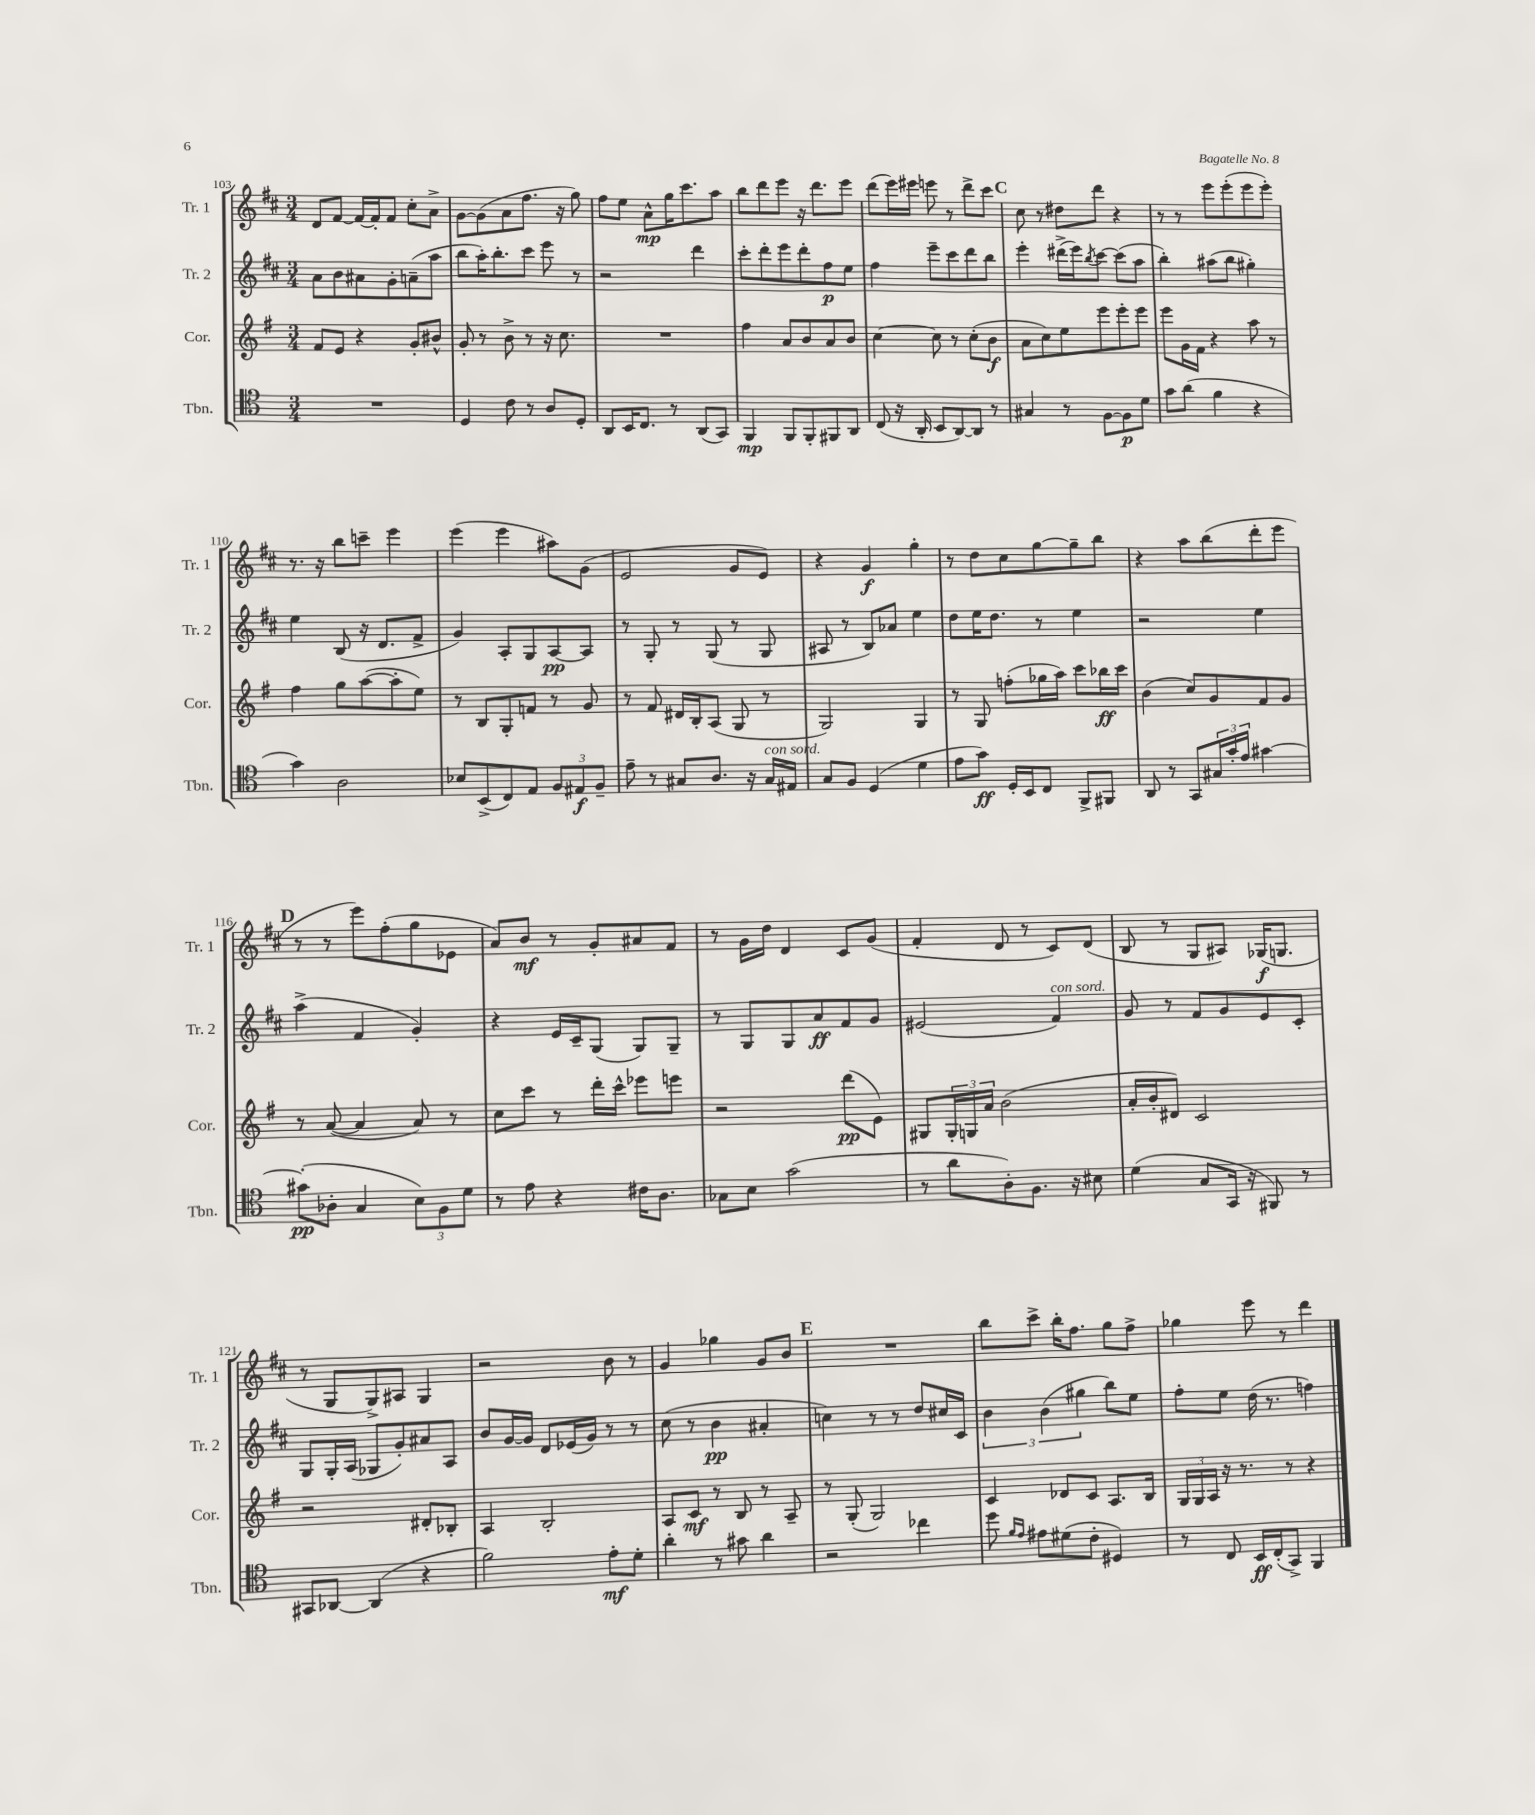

**kern	**kern	**kern	**kern
*staff4	*staff3	*staff2	*staff1
*clefC4	*clefG2	*clefG2	*clefG2
*k[]	*k[f#]	*k[f#c#]	*k[f#c#]
*M3/4	*M3/4	*M3/4	*M3/4
2.r	8f#	8a	8d
.	8e	8b	[8f#
.	4r	8a#	16f#_
.	.	.	16f#']
.	.	8g'	8f#
.	8g'	(8a~	8cc#'
.	8b#^^	8aa	8a^
=	=	=	=
4D	8g'	8bb	[8g
.	8r	16aa')	(8g]
.	.	8.bb'	.
8c	8b^	.	8a
8r	8r	8ccc#	8.ff#
8A	16r	8eee	.
.	8.cc	.	16r
8D'	.	8r	8gg)
=	=	=	=
8AA	2.r	2r	8ff#
16BB	.	.	8ee
8.C	.	.	.
.	.	.	8a^^
8r	.	.	16gg
.	.	.	8.ccc#
(8AA	.	4ddd	.
8GG)	.	.	8aa
=	=	=	=
4FF	4ff#	8ccc#'	8bb
.	.	8ddd'	8ddd
8FF	8a	8eee	8eee
8FF'	8b	8ddd'	16r
.	.	.	8.ddd
8FF#	8a	8ff#	.
8AA	8b	8ee	8eee
=	=	=	=
(8C	[4cc	4ff#	(8ddd
16r	.	.	16eee)
16AA'	.	.	16eee#
8BB	8cc]	8eee~	8eee
[8AA)	8r	8ccc#	8r
8AA]	(8cc'	8ddd	8ddd^
8r	8b	8bb	8ccc#
=	=	=	=
4G#	8a	4eee'	8cc#
.	8cc)	.	8r
8r	8ee	(16ddd#^	8dd#
.	.	16eee)	.
.	.	8qbb	.
[8F	8eee	[8ccc#	8ddd
8F]	8eee'	(8ccc#]	4r
8d	8eee	8aa	.
=	=	=	=
8g	8eee	4bb')	8r
(8a	16g	.	8r
.	16f#	.	.
4f	4r	(8aa#	8eee
.	.	8bb	(8eee'
4r	8aa	4gg#')	8eee
.	8r	.	8eee')
=	=	=	=
4g)	4ff#	4ee	8.r
.	.	.	16r
2A	8gg	(8B	8bb
.	([8aa	16r	8ccc~
.	.	8.d	.
.	8aa']	.	4eee
.	8ee)	8f#^	.
=	=	=	=
8B-	8r	4g)	(4eee
(8BB^	8B	.	.
8C)	8G'	8A'	4eee
8E	8f	8G	.
12F	8r	[8A	8aa#)
12E#	.	.	.
.	8g	8A]	(8g
12F~	.	.	.
=	=	=	=
8e~	8r	8r	2e
8r	8f#	8G'	.
8G#	16d#	8r	.
.	16B'	.	.
8.A	(8A	(8G	.
.	8G	8r	8g
16r	.	.	.
16G#	8r	8G	8e)
16E#	.	.	.
=	=	=	=
8G	2G)	8A#	4r
8F	.	8r	.
(4D	.	8B)	4g
.	.	8a-	.
4d	4G	4ee	4gg'
=	=	=	=
8e	8r	8dd	8r
8g)	8G	16ee	8dd
.	.	8.dd	.
16D'	(8ff'	.	8cc#
16BB	.	.	.
8C	16gg-	8r	[8gg
.	16aa)	.	.
8FF^	8ccc	4ee	8gg~]
8FF#	16bb-	.	8bb
.	16ccc	.	.
=	=	=	=
8AA	(4b	2r	4r
8r	.	.	.
8GG	8cc)	.	8aa
24G#	8g	.	(8bb
24g'	.	.	.
24e	.	.	.
[4g#	8f#	4ee	8ddd'
.	8g	.	8eee
=	=	=	=
(8g#']	8r	(4aa^	8r
8A-'	([8a	.	8r
4G	4a]	4f#	8eee)
.	.	.	(8ff#'
12B)	8a)	4g')	8gg
12F	.	.	.
.	8r	.	8e-
12d	.	.	.
=	=	=	=
8r	8cc	4r	8a)
8e	8ccc	.	8b
4r	8r	16e	8r
.	.	16c#~	.
.	16ddd'	(8G	8g'
.	16ccc^^	.	.
16c#	8eee-	8G)	8a#
8.A	.	.	.
.	8eee	8G~	8f#
=	=	=	=
8G-	2r	8r	8r
8B	.	8G	16g
.	.	.	16dd
(2g	.	8G	4d
.	.	8a	.
.	(8ddd	8f#	8c#
.	8e)	8g	(8g
=	=	=	=
8r	8G#	(2e#	4f#'
8a	24G#'	.	.
.	24G	.	.
.	24a	.	.
8A')	(2b	.	8d
8.F	.	.	8r
.	.	4f#)	8c#)
16r	.	.	.
8B#	.	.	(8d
=	=	=	=
(4d	16a'	8g	8B
.	16b'	.	.
.	8d#)	8r	8r
8G	2c	8f#	8G
16GG	.	8g	8A#)
16r	.	.	.
8FF#)	.	8e	(16G-
.	.	.	8.G
8r	.	8c#'	.
=	=	=	=
8GG#	2r	8G	8r
[8AA-	.	16G'	8G
.	.	(16A	.
(4AA-]	.	8G-	8G^)
.	.	8g')	8A#
4r	8d#'	8a#	4G
.	8B-'	8A	.
=	=	=	=
2f)	4A	8b	2r
.	.	[16g	.
.	.	16g]	.
.	2B'	8d	.
.	.	(16e-	.
.	.	16g)	.
8e'	.	8r	8b
8d'	.	8r	8r
=	=	=	=
4a'	8A	(8cc#	4g
.	8c	8r	.
8r	8r	4b	4gg-
8g#	8B	.	.
4a	8r	4a#'	8g
.	8A~	.	8b
=	=	=	=
2r	8r	4cc)	2.r
.	(8G'	.	.
.	2G)	8r	.
.	.	8r	.
4cc-	.	8dd	.
.	.	16cc#	.
.	.	16c#	.
=	=	=	=
8dd	4c	6b	8bb
16qqf	.	.	.
16qqe	.	.	.
8e#	.	.	8ccc#^
.	.	(6b	.
(8d#	8d-	.	16bb'
.	.	.	8.ff#
.	.	6gg#	.
8c'	8c	.	.
4D#)	8.A	8bb)	8gg
.	.	8ee	8ff#^
.	16B	.	.
=	=	=	=
8r	24G	8ff#'	4gg-
.	24G	.	.
.	24A	.	.
8C	16r	8ee	.
.	8.r	.	.
16BB	.	(16dd	8eee
(16C'	.	8.r	.
8GG^)	8r	.	8r
4FF	4r	4ff)	4ddd
==	==	==	==
*-	*-	*-	*-
